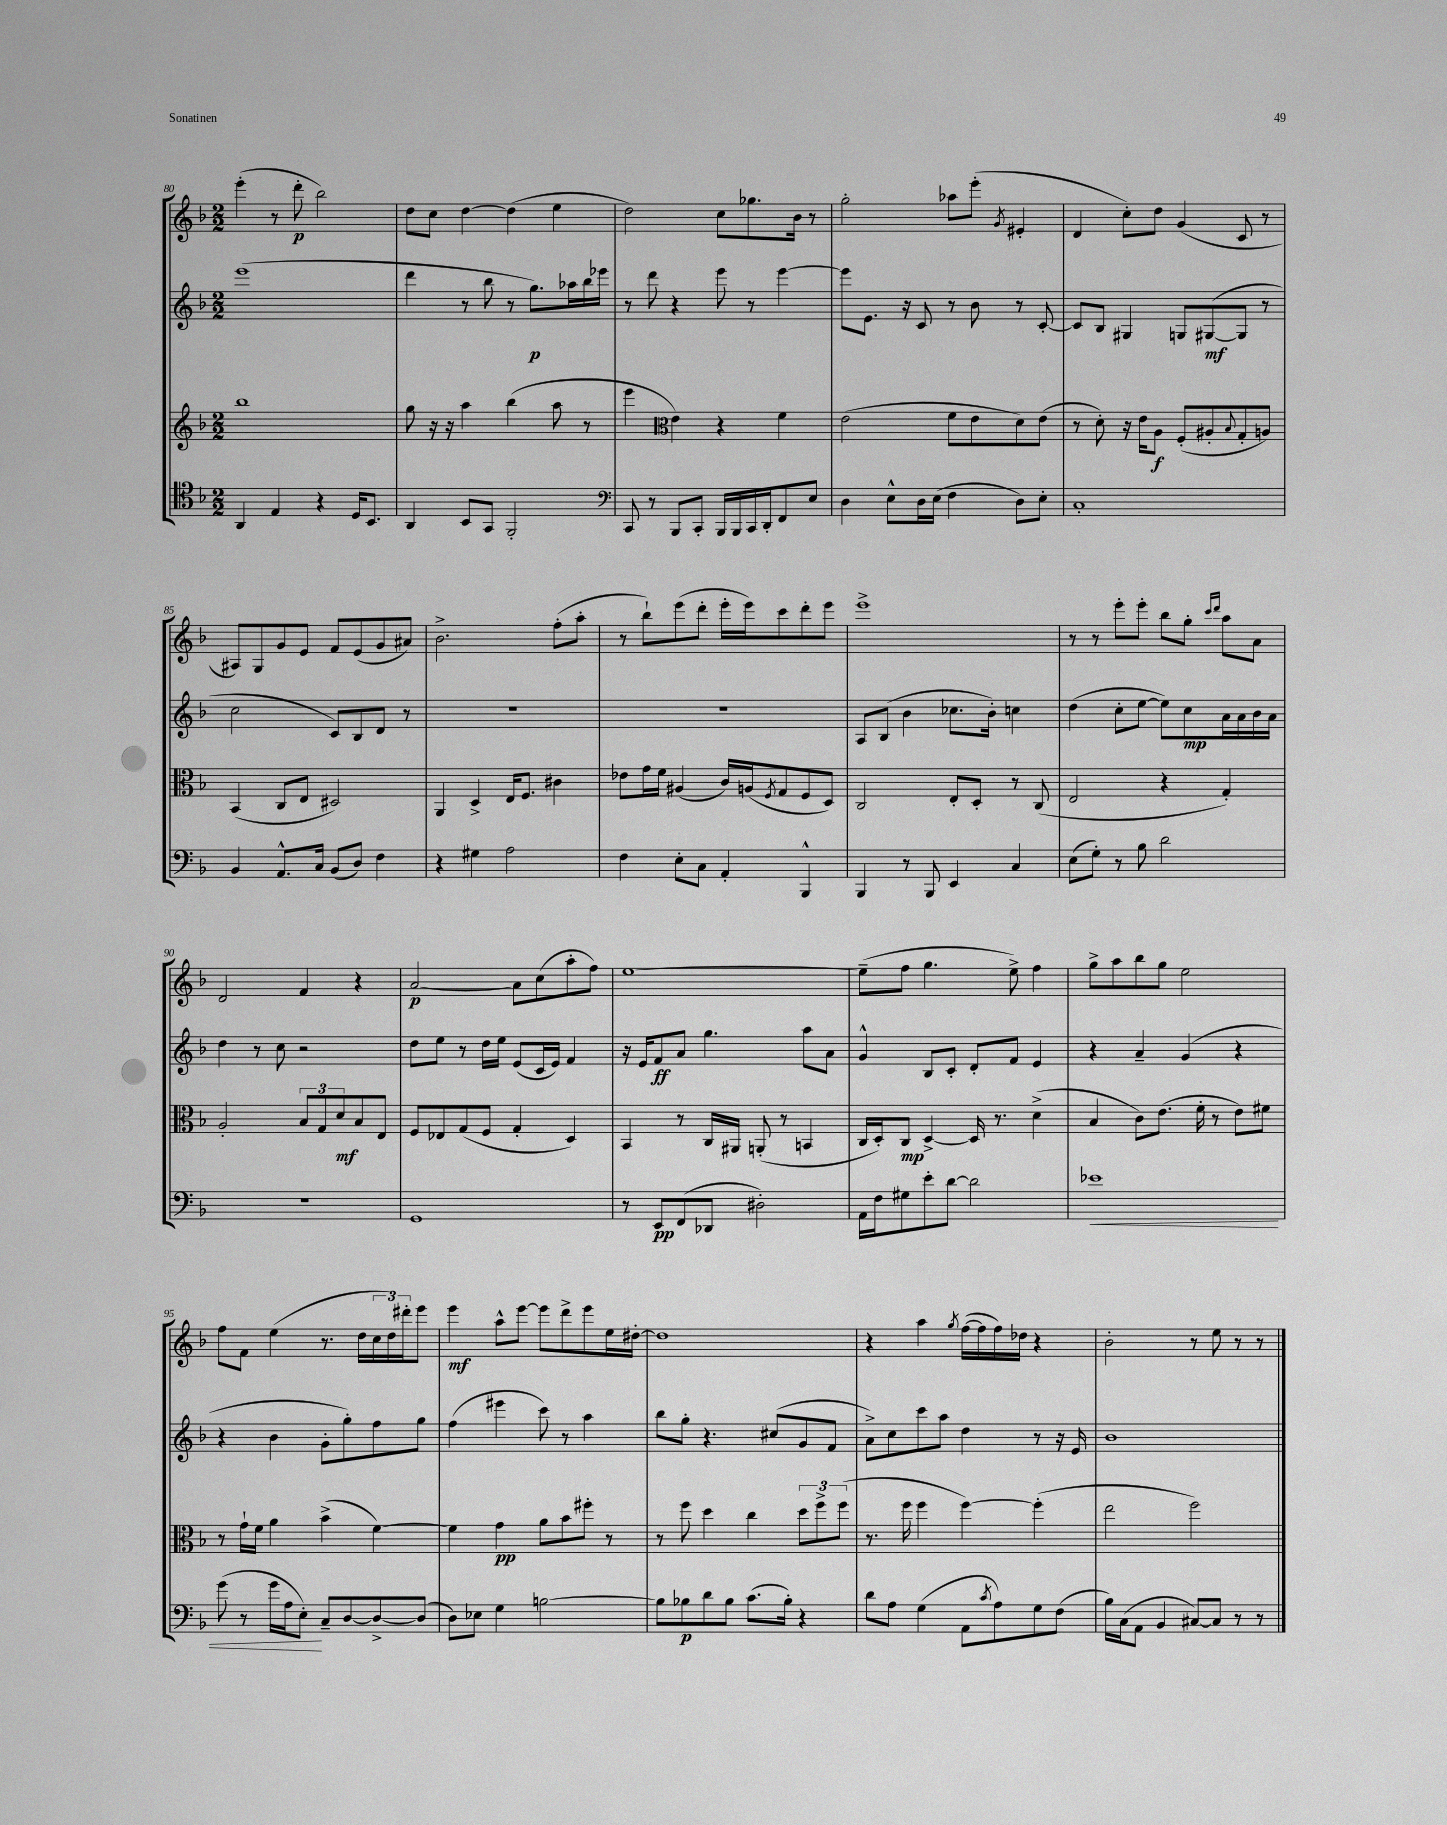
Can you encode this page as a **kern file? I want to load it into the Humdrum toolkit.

**kern	**dynam	**kern	**dynam	**kern	**dynam	**kern	**dynam
*part4	*part4	*part3	*part3	*part2	*part2	*part1	*part1
*staff4	*staff4	*staff3	*staff3	*staff2	*staff2	*staff1	*staff1
*clefC4	*	*clefG2	*	*clefG2	*	*clefG2	*
*k[b-]	*	*k[b-]	*	*k[b-]	*	*k[b-]	*
*M2/2	*	*M2/2	*	*M2/2	*	*M2/2	*
=80	=80	=80	=80	=80	=80	=80	=80
4AA/	.	1bb-	.	(1eee	.	(4eee'\	.
4E/	.	.	.	.	.	8r	.
.	.	.	.	.	.	8ddd'\	p
4r	.	.	.	.	.	2bb-\)	.
16D/KL	.	.	.	.	.	.	.
8.BB-/J	.	.	.	.	.	.	.
=81	=81	=81	=81	=81	=81	=81	=81
4AA/	.	8gg\	.	4ddd\	.	8dd\L	.
.	.	16r	.	.	.	8cc\J	.
.	.	16r	.	.	.	.	.
8BB-/L	.	4aa\	.	8r	.	[4dd\	.
8GG/J	.	.	.	8bb-\	.	.	.
2FF'/	.	(4bb-\	.	8r	.	(4dd\]	.
.	.	.	.	8.gg\L)	p	.	.
.	.	8aa\	.	.	.	4ee\	.
.	.	.	.	16aa-X\L	.	.	.
.	.	8r	.	16bb-\	.	.	.
.	.	.	.	16eee-X\JJ	.	.	.
=82	=82	=82	=82	=82	=82	=82	=82
*clefF4	*	*	*	*	*	*	*
8CC/	.	4eee\	.	8r	.	2dd\)	.
8r	.	.	.	8ddd\	.	.	.
*	*	*clefC3	*	*	*	*	*
8BBB-/L	.	4e\)	.	4r	.	.	.
8CC'/J	.	.	.	.	.	.	.
16BBB-/LL	.	4r	.	8eee\	.	8cc\L	.
16BBB-/	.	.	.	.	.	.	.
16CC/	.	.	.	8r	.	8.gg-X\	.
16DD'/J	.	.	.	.	.	.	.
8FF/	.	4f\	.	[4eee\	.	.	.
.	.	.	.	.	.	16b-\Jk	.
8E/J	.	.	.	.	.	8r	.
=83	=83	=83	=83	=83	=83	=83	=83
4D\	.	(2e\	.	8eee\L]	.	2gg'\	.
.	.	.	.	8.e\J	.	.	.
8E^^\L	.	.	.	.	.	.	.
.	.	.	.	16r	.	.	.
16D\L	.	.	.	8c/	.	.	.
(16E\JJ	.	.	.	.	.	.	.
4F\	.	8f\L	.	8r	.	8aa-X\L	.
.	.	8e\	.	8b-\	.	(8eee'\J	.
.	.	.	.	.	.	8qg/	.
8D\L)	.	8d\)	.	8r	.	4e#X'/	.
8E'\J	.	(8e\J	.	[8c'/	.	.	.
=84	=84	=84	=84	=84	=84	=84	=84
1C'	.	8r	.	8c/L]	.	4d/	.
.	.	8d'\)	.	8B-/J	.	.	.
.	.	16r	.	4G#X/	.	8cc'\L)	.
.	.	16e\KL	.	.	.	.	.
.	.	8A\J	f	.	.	8dd\J	.
.	.	(8F'/L	.	8Gn/L	.	(4g/	.
.	.	8A#X'/	.	([8G#X/	mf	.	.
.	.	8qqB-/	.	.	.	.	.
.	.	8G'/	.	8G#/J]	.	8c/	.
.	.	8An/J)	.	8r	.	8r	.
!!LO:LB:g=z
=85	=85	=85	=85	=85	=85	=85	=85
4BB-/	.	(4BB-/	.	2cc\	.	8A#X/L)	.
.	.	.	.	.	.	8G/	.
8.AA^^/L	.	8C/L	.	.	.	8g/	.
.	.	8E/J	.	.	.	8e/J	.
16C/Jk	.	.	.	.	.	.	.
(8BB-/L	.	2D#X/)	.	8c/L)	.	8f/L	.
8D/J)	.	.	.	8B-/	.	(8e/	.
4F\	.	.	.	8d/J	.	8g/	.
.	.	.	.	8r	.	8a#X/J)	.
=86	=86	=86	=86	=86	=86	=86	=86
4r	.	4AA/	.	1r	.	2.b-^\	.
4G#X\	.	4D^/	.	.	.	.	.
2A\	.	16E/KL	.	.	.	.	.
.	.	8.F/J	.	.	.	.	.
.	.	4c#X\	.	.	.	(8ff'\L	.
.	.	.	.	.	.	8aa'\J	.
=87	=87	=87	=87	=87	=87	=87	=87
4F\	.	8e-X\L	.	1r	.	8r	.
.	.	16g\L	.	.	.	8bb-`\L)	.
.	.	16f\JJ	.	.	.	.	.
8E'\L	.	(4A#X/	.	.	.	(8eee\	.
8C\J	.	.	.	.	.	8ddd'\J	.
4AA'/	.	16c/LL)	.	.	.	16eee'\LL	.
.	.	(16An/J	.	.	.	16eee\J)	.
.	.	8qF/	.	.	.	.	.
.	.	8G/	.	.	.	8ccc\	.
4BBB-^^/	.	8F/	.	.	.	8ddd'\	.
.	.	8D/J)	.	.	.	8eee\J	.
=88	=88	=88	=88	=88	=88	=88	=88
4BBB-/	.	2C/	.	8A/L	.	1eee^	.
.	.	.	.	(8B-/J	.	.	.
8r	.	.	.	4b-\	.	.	.
8BBB-/	.	.	.	.	.	.	.
4EE/	.	8E'/L	.	8.cc-X\L	.	.	.
.	.	8D'/J	.	.	.	.	.
.	.	.	.	16b-'\Jk)	.	.	.
4C/	.	8r	.	4ccn\	.	.	.
.	.	(8C/	.	.	.	.	.
=89	=89	=89	=89	=89	=89	=89	=89
(8E\L	.	2E/	.	(4dd\	.	8r	.
8G'\J)	.	.	.	.	.	8r	.
8r	.	.	.	8cc'\L	.	8eee'\L	.
8B-\	.	.	.	[8ee\J	.	8eee'\J	.
2d\	.	4r	.	8ee\L])	.	8bb-\L	.
.	.	.	.	8cc\	mp	8gg'\J	.
.	.	.	.	.	.	16qqccc/LL	.
.	.	.	.	.	.	16qqddd/JJ	.
.	.	4G'/)	.	16a\L	.	8aa\L	.
.	.	.	.	16a\	.	.	.
.	.	.	.	16b-\	.	8a\J	.
.	.	.	.	16a\JJ	.	.	.
!!LO:LB:g=z
=90	=90	=90	=90	=90	=90	=90	=90
1r	.	2A'/	.	4dd\	.	2d/	.
.	.	.	.	8r	.	.	.
.	.	.	.	8cc\	.	.	.
.	.	12B-/L	.	2r	.	4f/	.
.	.	12G/	.	.	.	.	.
.	.	12d/	mf	.	.	.	.
.	.	8B-/	.	.	.	4r	.
.	.	8E/J	.	.	.	.	.
=91	=91	=91	=91	=91	=91	=91	=91
1GG	.	8F/L	.	8dd\L	.	[2a/	p
.	.	8E-X/	.	8ee\J	.	.	.
.	.	(8G/	.	8r	.	.	.
.	.	8F/J	.	16dd\LL	.	.	.
.	.	.	.	16ee\JJ	.	.	.
.	.	4G'/	.	(8e/L	.	8a\L]	.
.	.	.	.	16c/L	.	(8cc\	.
.	.	.	.	16e/JJ)	.	.	.
.	.	4D/)	.	4f/	.	8aa'\	.
.	.	.	.	.	.	8ff\J)	.
=92	=92	=92	=92	=92	=92	=92	=92
8r	.	4BB-/	.	16r	.	[1ee	.
.	.	.	.	16e/KL	.	.	.
8EE/L	pp	.	.	8f/	ff	.	.
(8FF/	.	8r	.	8a/J	.	.	.
8DD-X/J	.	16C/LL	.	4.gg\	.	.	.
.	.	16AA#X/JJ	.	.	.	.	.
2D#X'\)	.	(8AAn'/	.	.	.	.	.
.	.	8r	.	.	.	.	.
.	.	4BBn/	.	8aa\L	.	.	.
.	.	.	.	8a\J	.	.	.
=93	=93	=93	=93	=93	=93	=93	=93
16AA\LL	.	16C/LL	.	4g^^/	.	(8ee~\L]	.
16F\J	.	16D'/J)	.	.	.	.	.
8G#X\	.	8C/J	mp	.	.	8ff\J	.
8e'\	.	[4D^/	.	8B-/L	.	4.gg\	.
[8d\J	.	.	.	8c'/J	.	.	.
2d\]	.	16D/]	.	8d'/L	.	.	.
.	.	8.r	.	.	.	.	.
.	.	.	.	8f/J	.	8ee^\)	.
.	.	(4d^\	.	4e/	.	4ff\	.
=94	=94	=94	=94	=94	=94	=94	=94
!	!LO:HP:b	!	!	!	!	!	!
1e-X	<	4B-/	.	4r	.	8gg^\L	.
.	.	.	.	.	.	8aa\	.
.	.	8c\L)	.	4a~/	.	8bb-\	.
.	.	(8.e\J	.	.	.	8gg\J	.
.	.	.	.	(4g/	.	2ee\	.
.	.	16f'\	.	.	.	.	.
.	.	8r	.	.	.	.	.
.	.	8e\L)	.	4r	.	.	.
.	.	8f#X\J	.	.	.	.	.
!!LO:LB:g=z
=95	=95	=95	=95	=95	=95	=95	=95
(8g\	.	8r	.	4r	.	8ff\L	.
8r	.	16g`\LL	.	.	.	8f\J	.
.	.	16f\JJ	.	.	.	.	.
16g\LL	.	4a\	.	4b-\	.	(4ee\	.
16A\J	.	.	.	.	.	.	.
8E'\J)	.	.	.	.	.	.	.
8C~/L	[	(4b-^\	.	8g'\L	.	8.r	.
[8D/	.	.	.	8gg'\)	.	.	.
.	.	.	.	.	.	16dd\LL	.
8D^/_	.	[4f\)	.	8ff\	.	24cc\	.
.	.	.	.	.	.	24dd\)	.
.	.	.	.	.	.	24ddd#X'\J	.
(8D/J]	.	.	.	8gg\J	.	8eee\J	.
=96	=96	=96	=96	=96	=96	=96	=96
8D\L)	.	4f\]	.	(4ff\	.	4eee\	mf
8E-X\J	.	.	.	.	.	.	.
4G\	.	4g\	pp	4eee#X\	.	8aa^^\L	.
.	.	.	.	.	.	[8eee\J	.
[2Bn\	.	8a\L	.	8ccc\)	.	8eee\L]	.
.	.	8b-\	.	8r	.	8ddd^\	.
.	.	8ff#X'\J	.	4aa\	.	8eee\	.
.	.	8r	.	.	.	16ee\L	.
.	.	.	.	.	.	[16dd#X'\JJ	.
=97	=97	=97	=97	=97	=97	=97	=97
8B\L]	.	8r	.	8bb-\L	.	1dd#]	.
8B-X\	p	8ff\	.	8gg'\J	.	.	.
8d\	.	4dd\	.	4.r	.	.	.
8B-\J	.	.	.	.	.	.	.
(8.c\L	.	4cc\	.	.	.	.	.
.	.	.	.	(8cc#X/L	.	.	.
16B-'\Jk)	.	.	.	.	.	.	.
4r	.	12dd\L	.	8g/	.	.	.
.	.	12ff^\	.	.	.	.	.
.	.	.	.	8f/J	.	.	.
.	.	(12ff\J	.	.	.	.	.
=98	=98	=98	=98	=98	=98	=98	=98
8d\L	.	8.r	.	8a^\L)	.	4r	.
8A\J	.	.	.	8cc\	.	.	.
.	.	16ff\	.	.	.	.	.
(4G\	.	4ff\	.	8ccc\	.	4aa\	.
.	.	.	.	8aa\J	.	.	.
.	.	.	.	.	.	8qgg/	.
8AA\L	.	[4ff\)	.	4dd\	.	([16ff\LL	.
.	.	.	.	.	.	16ff\]	.
8qc/	.	.	.	.	.	.	.
8A\)	.	.	.	.	.	16ff\)	.
.	.	.	.	.	.	16dd-X\JJ	.
8G\	.	(4ff'\]	.	8r	.	4r	.
(8F\J	.	.	.	16r	.	.	.
.	.	.	.	16e/	.	.	.
=99	=99	=99	=99	=99	=99	=99	=99
16B-\LL)	.	2ee\	.	1b-	.	2b-'\	.
(16C\J	.	.	.	.	.	.	.
8AA\J	.	.	.	.	.	.	.
4BB-/	.	.	.	.	.	.	.
[8C#X/L)	.	2ff\)	.	.	.	8r	.
8C#/J]	.	.	.	.	.	8ee\	.
8r	.	.	.	.	.	8r	.
8r	.	.	.	.	.	8r	.
==	==	==	==	==	==	==	==
*-	*-	*-	*-	*-	*-	*-	*-
